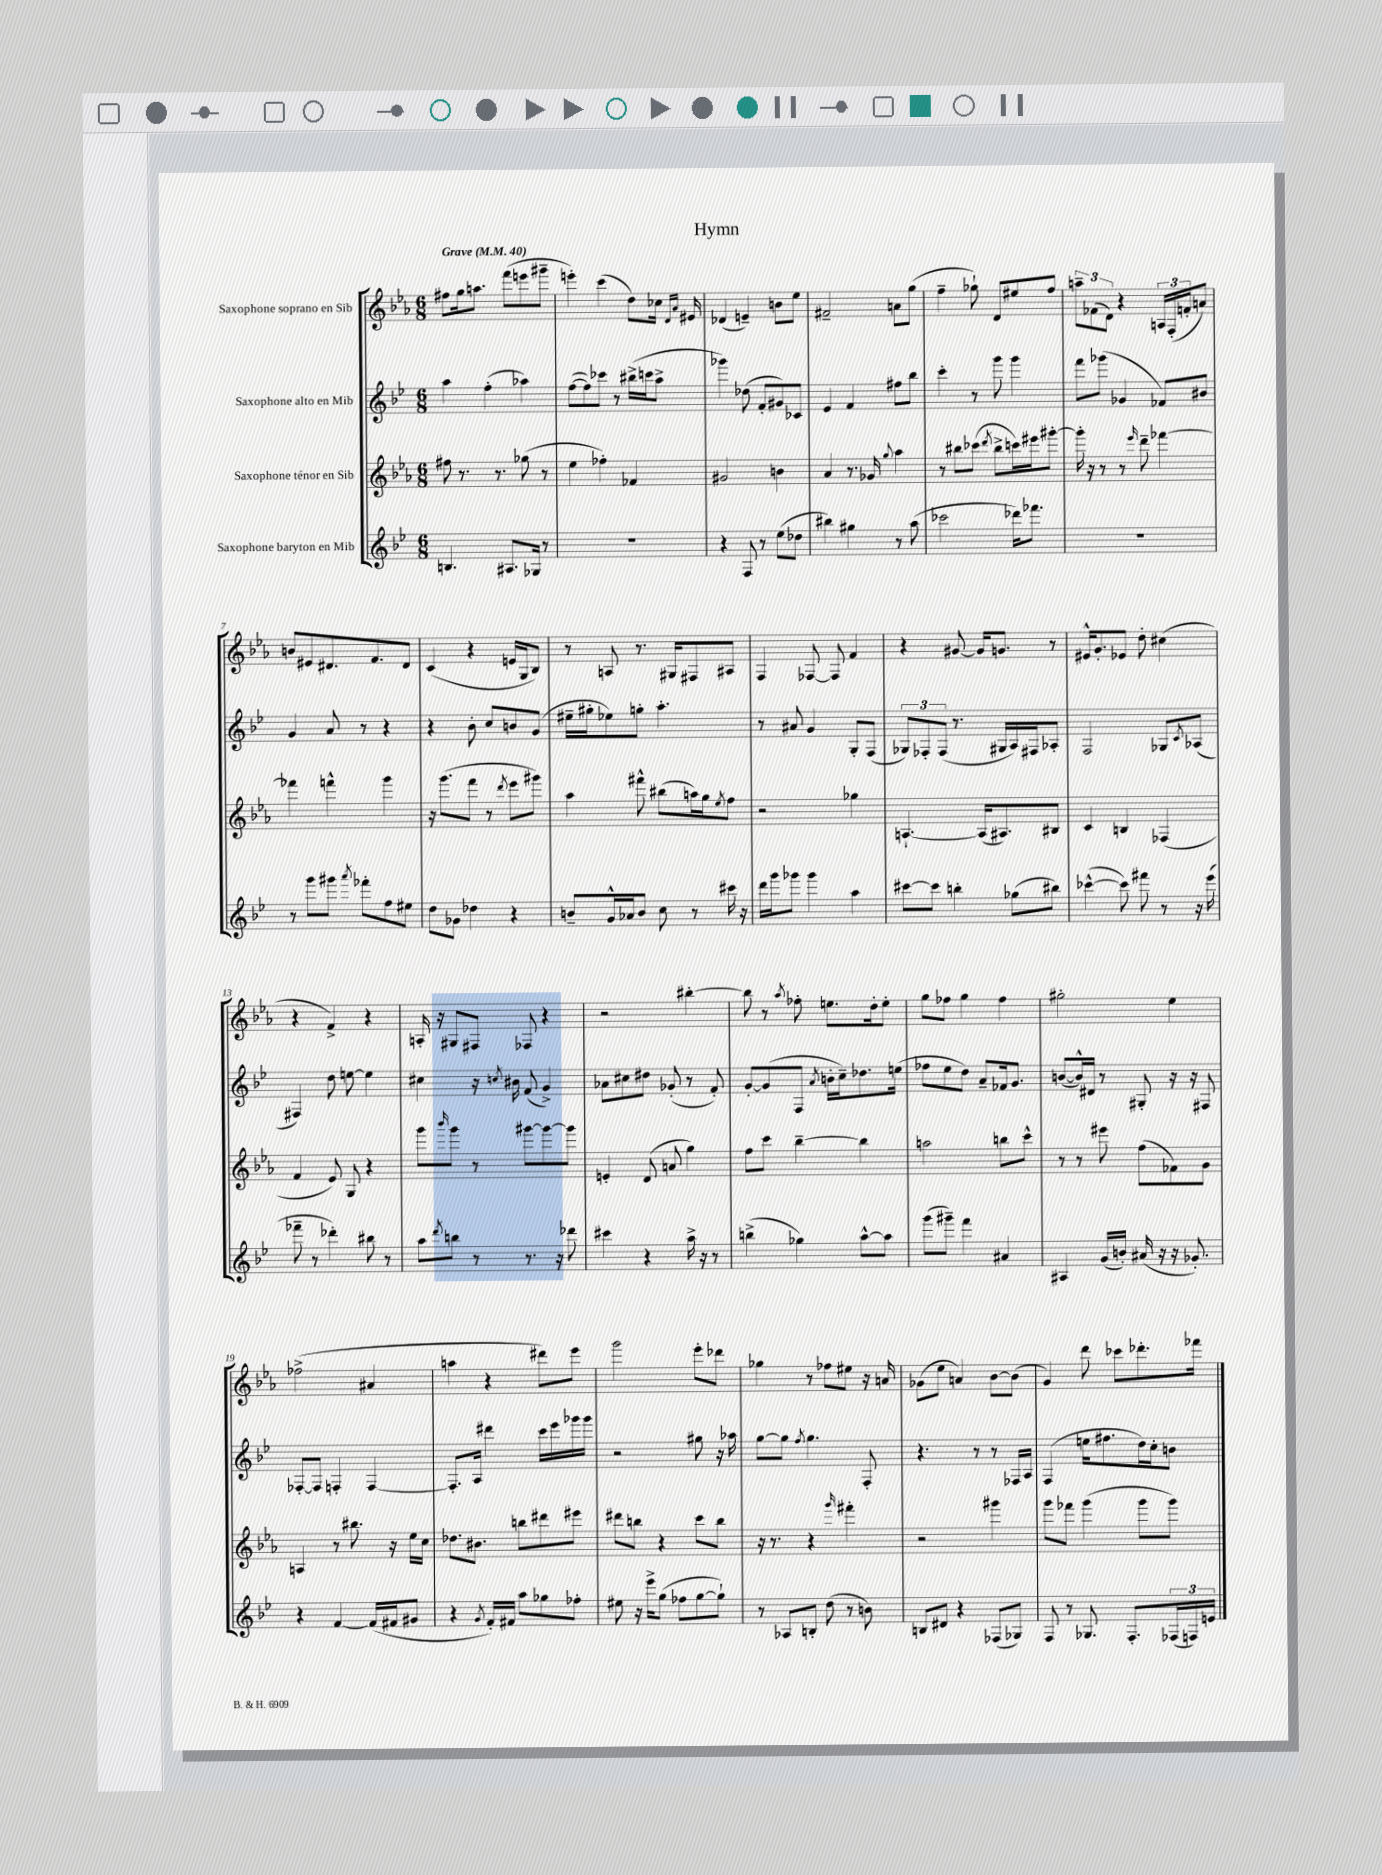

**kern	**kern	**kern	**kern
*staff4	*staff3	*staff2	*staff1
*clefG2	*clefG2	*clefG2	*clefG2
*k[b-e-]	*k[b-e-a-]	*k[b-e-]	*k[b-e-a-]
*M6/8	*M6/8	*M6/8	*M6/8
*MM40	*MM40	*MM40	*MM40
4.B/	8ff#\	4aa\	8ff#\L
.	8.r	.	16gg\k
.	.	.	8.aa\J
.	.	(4ff'\	.
.	8.r	.	.
8.A#/L	.	.	(8fff\L
.	(8gg-\	4aa-\)	8eee\
16G-/Jk	.	.	.
8r	8r	.	8ggg#~\J
=	=	=	=
2.r	4ee-\	([8ff\L	4eee'\)
.	.	8ff\])	.
.	4ff-'\)	8ccc-\J	(4ccc\
.	.	8r	.
.	4f-/	(16bb#^\LL	8dd\L)
.	.	16ccc\J	.
.	.	8aa^\J	16cc-\Jk
.	.	.	16qqd/LL
.	.	.	16qqa-/JJ
.	.	.	16e#/
=	=	=	=
4r	2g#/	4ggg-\)	(4d-/
8F/	.	(8dd-\	4e~/)
8r	.	8f'/L	.
(8ee-\L	4b\	8g#/)	8b\L
8dd-\J	.	8c-/J	8ee-\J
=	=	=	=
4bb#\)	4a-/	4e-/	2f#~/
4gg#\	8.r	4f/	.
.	16g-/	.	.
.	8qqgg/	.	.
8r	4aa-\	8ff#\L	8a\L
(8aa\	.	8bb-\J	(8gg\J
=	=	=	=
2ccc-\	8r	4ccc'\	4ff~\
.	8bb#\L	.	.
.	(8ccc-\J	8r	8gg-`\)
.	8qddd/	.	.
.	8bb#^\L	8ggg\	8d/L
16ddd-\LK)	16ccc\L)	4ggg\	8ee#/
8.fff-\J	16eee#\J	.	.
.	[8ggg#'\J	.	8ff/J
=	=	=	=
2.r	16ggg#'\]	8fff\L	12aa~\L
.	16r	.	.
.	.	.	(12f-\
.	8r	(8ggg-\J	.
.	.	.	12d\J)
.	8r	4g-/	4r
.	16qqeee-/	.	.
.	8ddd~\	.	.
.	[4fff-\	8f-/L)	24A/LL
.	.	.	(24F'/
.	.	.	24f'/J
.	.	8b#/J	8a/J)
=	=	=	=
8r	4fff-\]	4g/	8b/L
8ggg\L	.	.	8e#/
8ggg#\J	4fff^^\	8a/	8.d#/
8qaaa/	.	.	.
8fff-'\L	.	8r	.
.	.	.	8.f/
8ff\	4ggg\	4r	.
8ee#\J	.	.	8d#/J
=	=	=	=
8dd\L	16r	4r	(4c/
.	(8.ggg\L	.	.
8g-\J	.	.	.
4dd-\	8fff\J	8b-'\	4r
.	8r	8cc/L	.
.	8qddd/	.	.
4r	8eee-\L	8b/	16e/LL
.	.	.	16G/J
.	8ggg#\J)	(8g/J	8B-/J)
=	=	=	=
8b~/L	4aa-\	16ee#~\LL	8r
.	.	16gg#'\J	.
16g^^/L	.	8ee-\)	8A/
16a-/J	.	.	.
8b/J	8fff#^^\	8gg'\J	8.r
8cc\	(8bb#\L	4.aa'\	.
.	.	.	16G#/LK
8r	16aa\L)	.	8F#/
.	16gg\J	.	.
.	8qee-/	.	.
16ccc#\	8ff\J	.	8A#/J
16r	.	.	.
=	=	=	=
16ddd\LL	2r	8r	4F/
16ggg\J	.	.	.
8ggg-\J	.	8a#/	.
4ggg-\	.	4g/	[8F-/
.	.	.	8F-/]
4aa\	4gg-\	8G'/L	4f/
.	.	(8F/J	.
=	=	=	=
[8ccc#\L	[4.A`/	12G-/L)	4r
.	.	12F-'/	.
8ccc#\]J	.	.	.
.	.	(12F-/J	.
4bb'\	.	8.r	[8g#/
.	(16A/]LK	.	16g#/]LK
.	8.A#/)	16G#/LL	8.g/J
(8gg-\L	.	16A/)	.
.	.	16F#/J	.
8bb#\J)	8B#/J	8A-'/J	8r
=	=	=	=
([4ccc-^^\	4c/	2F/	16e#^^/LK
.	.	.	8.g'/
8ccc-\])	4B/	.	8e-/J
8fff#\	.	.	8dd'\
8r	(4F-/	8G-/L	(4cc#\
.	.	8qc/	.
16r	.	(8A-/J	.
(16eee-\	.	.	.
=	=	=	=
8fff-~\	4f/	4F#/)	4r
8r	.	.	.
4ddd-'\)	8e-/)	8dd\	4f^/)
.	8G/	[8ee\	.
8bb#\	4r	4ee\]	4r
8r	.	.	.
=	=	=	=
8aa\L	8ggg\L	4cc#\	16A'/
.	.	.	16r
8qddd/	16qqbbb-/	.	.
8bb\J	8ggg\J	.	8G#/L
8r	8r	16r	8F#/J
.	.	8qcc/	.
.	.	16b#\	.
8.r	[8ggg#\L	(8f/	8F-/
.	8ggg#\_	4g^/)	4r
16r	.	.	.
8ddd-\	8ggg#\]J	.	.
=	=	=	=
4ccc#\	4e'/	8a-\L	2r
.	.	8cc#\	.
4r	(8d/	8dd#\J	.
.	8a/	(8g-'/	.
16aa^\	4gg\)	8r	[4bb#'\
16r	.	.	.
8r	.	8f'/)	.
=	=	=	=
(4bb^\	8ff\L	[8g'/L	8bb#\]
.	8ccc\J	(8g/]	8r
.	.	.	8qaa-/
4gg-\)	[4bb-~\	8F/J	8ff-'\
.	.	8qa/	.
.	.	16b'\LL	8.ee\L
.	.	16cc~\J)	.
[8aa^^\L	4bb-\]	8.dd-\	.
.	.	.	16dd'\k
8aa\]J	.	.	8ee'\J
.	.	(16ee\Jk	.
=	=	=	=
(8ggg\L	2aa\	8ff-\L	8gg\L
8ggg#~\J)	.	8ee-\	8ff-\J
4fff\	.	8dd\J)	4gg\
.	.	8a~/L	.
4a#/	8bb\L	16f-/k	4ff-\
.	.	8.g/J	.
.	8ccc^^\J	.	.
=	=	=	=
4A#/	8r	([8b/L	2gg#'\
.	8r	16b^^/]L)	.
.	.	16d#/JJ	.
(16g/LL	8eee#\	8r	.
16b'/JJ)	.	.	.
(16a#/	(8ff\L	8G#'/	.
16r	.	.	.
16r	8f-\)	16r	4ee-\
8.g-'/)	.	16r	.
.	8g\J	8F#/	.
=	=	=	=
4r	4A/	[8F-'/L	(2ff-^\
.	.	8F-/]J	.
[4f/	8r	4F'/	.
.	8.bb#\	.	.
(16f/]LL	.	[4F/	4a#/
16f#/J	16r	.	.
8g#/J	16ee-\LL	.	.
.	16cc\JJ	.	.
=	=	=	=
4r	8.dd-\L	8.F'/]L	4aa\
.	8.b#\J	16A/Jk	.
8qg/	.	.	.
16f'/LL)	.	4ddd#\	4r
16f#/JJ	.	.	.
8aa\L	8bb\L	.	.
8gg-\	8ddd#\	16ccc\LL	8ddd#\L)
.	.	16eee-\	.
8ff-'\J	8eee#\J	16ggg-\	8eee-\J
.	.	16ggg-\JJ	.
=	=	=	=
8ee#\	8ddd#\L	2r	2ggg\
16r	8bb\J	.	.
16eee-^\LK	.	.	.
(8gg\J	4r	.	.
8ff-\L	.	.	.
[8gg\	8ccc\L	8gg#\	8eee-'\L
8gg`\]J)	8bb\J	16r	8ddd-\J
.	.	16aa-\	.
=	=	=	=
8r	16r	[8gg\L	4gg-\
.	8.r	.	.
8A-/L	.	8gg\]J	.
.	.	8qff/	.
8B'/J	4r	4.gg\	8r
(8dd\	.	.	8ff-\L
.	16qqggg/	.	.
8r	4fff#'\	.	8ee#\J
8b\)	.	8F'/	16r
.	.	.	16a/
=	=	=	=
8B/L	2r	4.r	(8g-\L
8d#/J	.	.	8ee-\J
4r	.	.	4a/)
.	.	8r	.
(8F-/L	4ggg#\	8r	[8b-\L
8G-/J)	.	16F-/LL	(8b-\]J
.	.	16A/JJ	.
=	=	=	=
8F/	8ggg\L	(4F/	4g/)
8r	8fff-\J	.	.
8.G-/	(4ggg\	16ee\LK	8ddd\
.	.	8.ff#\	.
.	.	.	8ccc-\L
8.F'/L	.	.	.
.	8ggg\L	16dd\L)	8.ddd-'\
.	.	16cc'\J	.
(24F-/L	8ggg\J)	8b\J	.
24F/)	.	.	.
.	.	.	16fff-\Jk
24e/JJ	.	.	.
==	==	==	==
*-	*-	*-	*-
